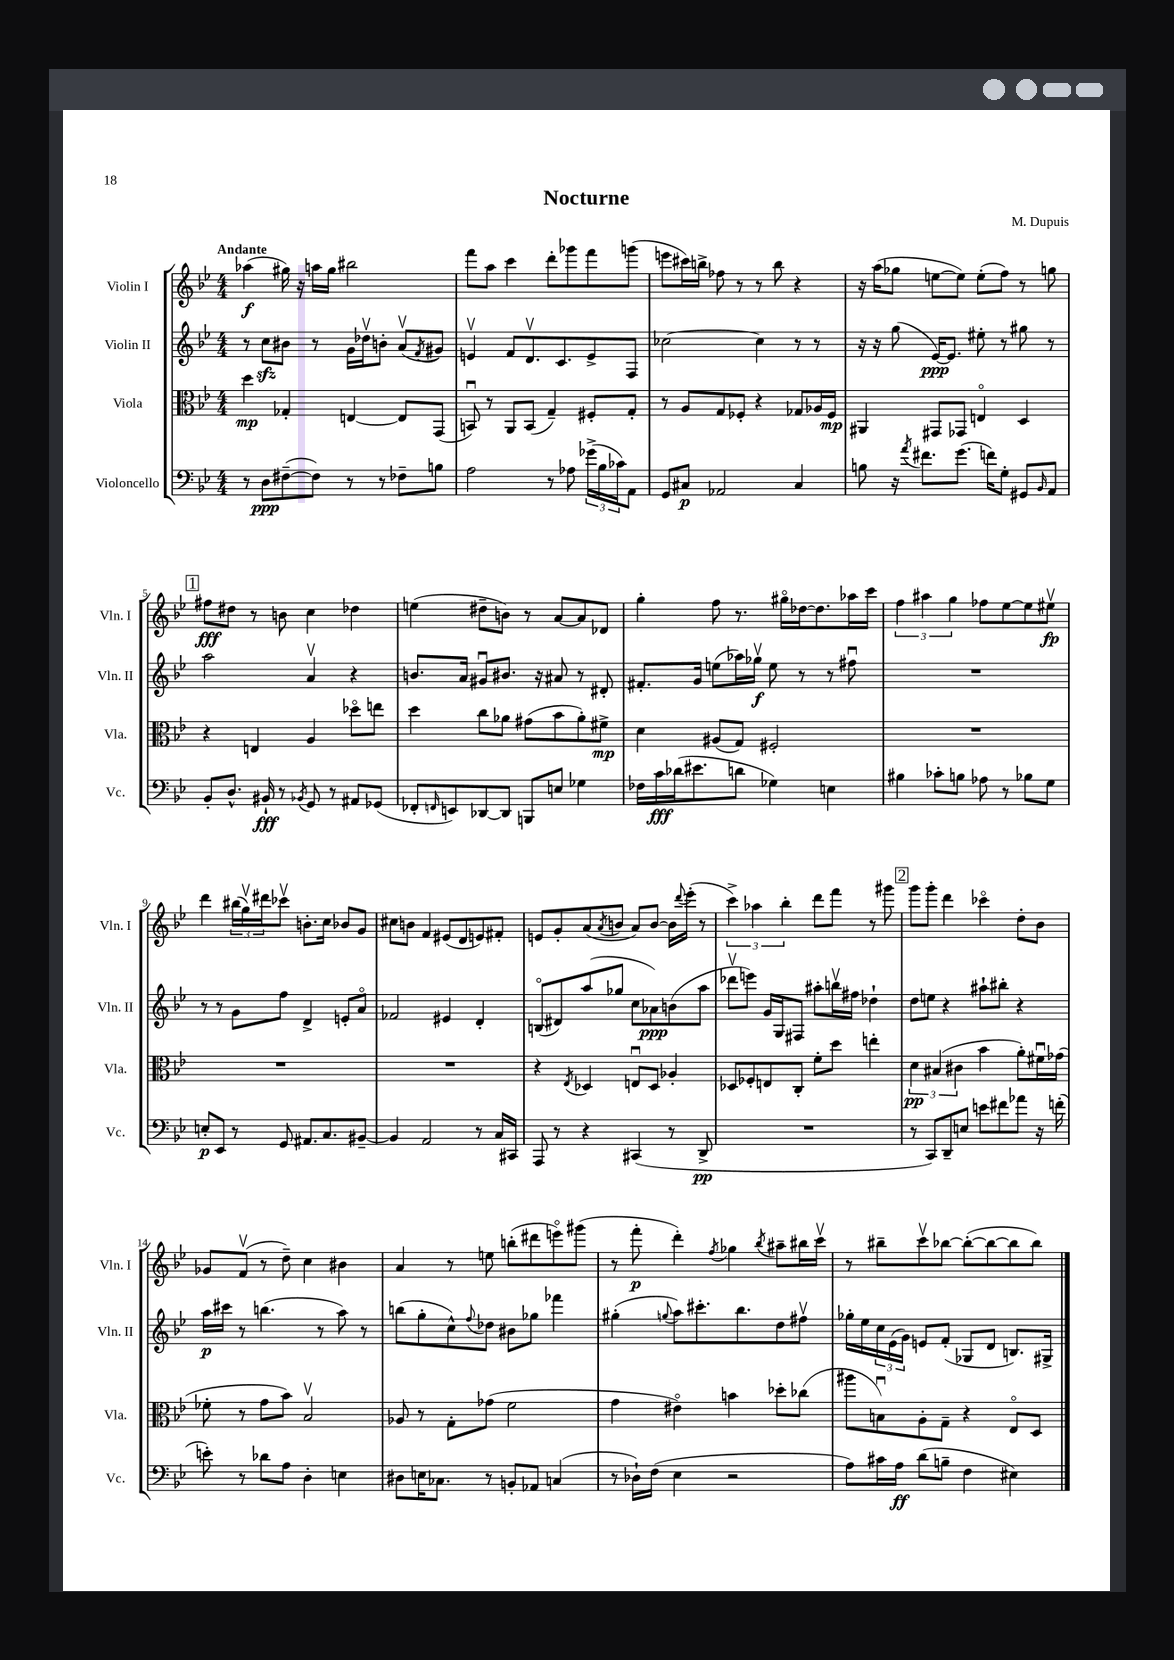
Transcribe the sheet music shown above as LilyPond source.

\header { title = "Nocturne" composer = "M. Dupuis" }
<<
\new StaffGroup <<
\new Staff = "s0" \with { instrumentName = "Violin I" shortInstrumentName = "Vln. I" } {
    \clef treble \key bes \major \numericTimeSignature \time 4/4 \tempo "Andante"
    aes''4\f( gis''16) r16 a''16 gis''16 bis''2 |
    f'''8 a''8 c'''4 d'''8-. ges'''8 f'''8 g'''8( |
    e'''8 cis'''16) b''16-> fes''8 r8 r8 b''8 r4 |
    r16 a''16( ges''8 e''8~ e''8) e''8-.( f''8) r8 g''8 |
    \mark \markup { \box "1" } fis''8\fff dis''8 r8 b'8 c''4 des''4 |
    e''4( dis''8-- b'8) r8 a'8~ a'8 des'8 |
    g''4-. f''8 r8. gis''16\flageolet des''16~ des''8. aes''16 c'''16 |
    \tuplet 3/2 { f''4 ais''4 g''4 } fes''8 ees''8~ ees''8 eis''8\upbow\fp |
    d'''4 \tuplet 3/2 { bis''16( g''16\upbow) dis'''16 } ces'''8\upbow b'8.-. c''16 bes'8 g'8 |
    cis''8 b'8 f'4 eis'8( d'8 e'8) fis'8-. |
    e'8 g'8-. a'8( \acciaccatura { a'8 } b'8 a'8) b'8~ b'16 \appoggiatura { d'''8 } ees'''16-.( r8 |
    \tuplet 3/2 { c'''4->) aes''4 bes''4-. } d'''8 f'''8 r8 gis'''8 |
    \mark \markup { \box "2" } g'''8 g'''8-. d'''4 ces'''4\flageolet d''8-. bes'8 |
    ges'8 f'8\upbow( r8 d''8--) c''4 bis'4 |
    a'4 r8 e''8 b''8-.( dis'''8 e'''8\flageolet) gis'''8( |
    r8 f'''8-.\p d'''4-.) \acciaccatura { f''8 } ges''4 \acciaccatura { bes''8 } ais''8-- bis''16 c'''16\upbow |
    r8 bis''8-- c'''8\upbow bes''8~ bes''8~-.( bes''8~ bes''8 bes''8) \bar "|." |
}
\new Staff = "s1" \with { instrumentName = "Violin II" shortInstrumentName = "Vln. II" } {
    \clef treble \key bes \major \numericTimeSignature \time 4/4
    r8 c''8\sfz bis'8 r8 g'16 des''16\upbow b'8-. a'8\upbow( \acciaccatura { f'8 } gis'8) |
    e'4\upbow f'8 d'8.\upbow c'8. e'8-> f8 |
    ces''2~ ces''4 r8 r8 |
    r16 r16 g''8( ees'16~\ppp) ees'8. eis''8-. r8 gis''8 r8 |
    \mark \markup { \box "1" } a''2 a'4\upbow r4 |
    b'8. a'16 gis'8\downbow bis'8. r16 ais'8 r8 dis'8-. |
    fis'8.-. g'16 e''8( aes''16) ges''16\upbow\f e''8 r8 r8 fis''8\downbow |
    R1 |
    r8 r8 g'8 f''8 d'4-> e'8-. a'8\flageolet |
    fes'2 eis'4 d'4-. |
    b8\flageolet( dis'8) a''8( ges''8 c''8 aes'8\ppp) b'8( a''8 |
    des'''8\upbow e'''8) g'16 g16 fis8 ais''8-. b''16\upbow fis''16 des''4-! |
    \mark \markup { \box "2" } d''8 e''8 r4 ais''8-! bis''8-. r4 |
    a''16\p cis'''16 r8 b''4.( r8 a''8) r8 |
    b''8( g''8-. c''8-^) \appoggiatura { f''8 } des''8 bis'8 ges''8 fes'''4 |
    gis''4-.( \appoggiatura { g''8 } a''8) cis'''8.-. bes''8. d''8 fis''8\upbow |
    ges''16-. ees''16 \tuplet 3/2 { c''16 ees'16( g'16) } e'8 f'8-.( ges8 d'8 b8.) gis16-> \bar "|." |
}
\new Staff = "s2" \with { instrumentName = "Viola" shortInstrumentName = "Vla." } {
    \clef alto \key bes \major \numericTimeSignature \time 4/4
    d''4\mp ges4-. e4~ e8 g,8( |
    b,8\downbow) r8 a,8 b,8( g4--) fis8-. g8-. |
    r8 a8 g8 fes8-. r4 ges8 aes16 fes16\mp |
    ais,4 gis,8 ges,8 e4\flageolet d4 |
    \mark \markup { \box "1" } r4 e4 a4 des''8\flageolet e''8 |
    d''4 c''8 aes'8 gis'8( bes'8 aes'8-.) fis'8->\mp |
    d'4 ais8( g8) fis2-. |
    R1 |
    R1 |
    R1 |
    r4 \acciaccatura { ees8 } des4 e8\downbow des8 aes4-. |
    des8 fes8-. e8 c8-. f'8-. d''8 e''4-. |
    \mark \markup { \box "2" } \tuplet 3/2 { d'4\pp bis4( cis'4 } bes'4 a'8-.) fis'16\downbow ges'16( |
    fes'8-. r8 g'8 bes'8) bes2\upbow |
    aes8 r8 g8-. ges'8( f'2 |
    g'4 eis'4\flageolet) b'4 des''8-. ces''8( |
    ais''8 b8\downbow) a8-. g8-- r4 ees8\flageolet d8 \bar "|." |
}
\new Staff = "s3" \with { instrumentName = "Violoncello" shortInstrumentName = "Vc." } {
    \clef bass \key bes \major \numericTimeSignature \time 4/4
    r8 d8\ppp fis8~--( fis8) r8 r8 fes8-- b8 |
    a2 r8 aes8 \tuplet 3/2 { ges'16->( bes16 ces'16) } a,8 |
    g,8 cis8\p aes,2 cis4 |
    b8 r16 \acciaccatura { a'8 } fis'8. g'8.( f'16) g8-. gis,8 \grace { bes,16 } a,8 |
    \mark \markup { \box "1" } bes,8-. d8.-^ bis,16-!\fff r8 \acciaccatura { bes,8 } g,8 r8 ais,8 ges,8( |
    fes,8-. \grace { f,16 } e,8) des,8~ des,8 b,,8 e8 ges4 |
    fes16 c'16\fff des'16( eis'8. d'8 ges4) e4 |
    bis4 ces'8-. b8 aes8 r8 bes8 g8 |
    e8-.\p ees,8 r8 g,8 ais,8. c8. bis,8~-- |
    bis,4 a,2 r8 c16 cis,16 |
    a,,8 r8 r4 cis,4( r8 d,8->\pp |
    R1 |
    \mark \markup { \box "2" } r8 c,8) d,8-- e8 e'8 fis'8 aes'8 r16 f'16-.( |
    e'8-.) r8 des'8 a8 d4-. e4 |
    dis8 e16 ces8. r8 b,8-. aes,8 c4( |
    r8 des16-!) f16( ees4 r2 |
    a8) cis'16 a16\ff d'8( b8-- f4 eis4) \bar "|." |
}
>>
>>
